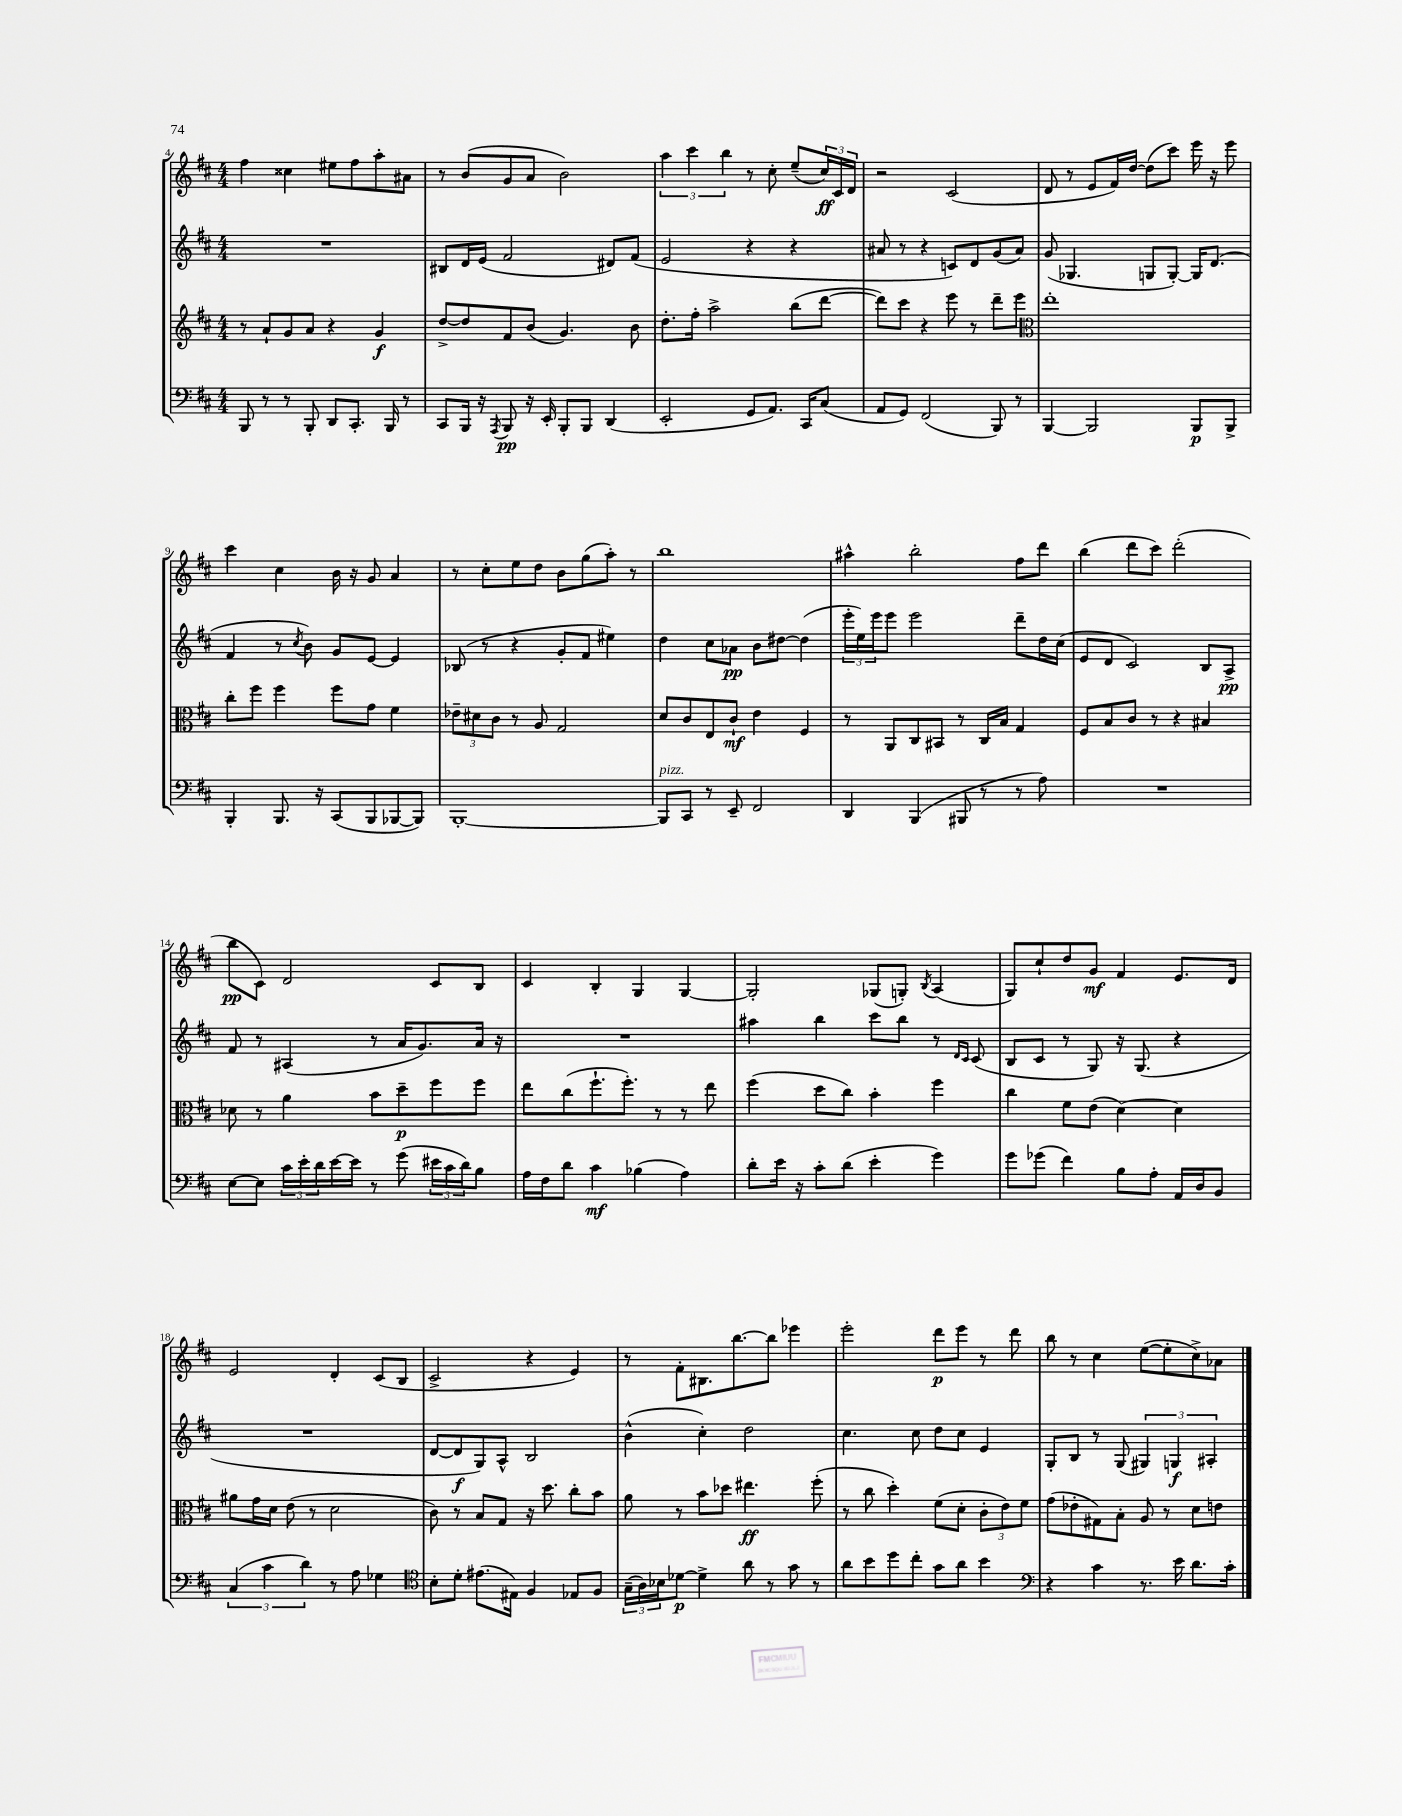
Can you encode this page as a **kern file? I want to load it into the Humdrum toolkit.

**kern	**dynam	**kern	**dynam	**kern	**dynam	**kern	**dynam
*part4	*part4	*part3	*part3	*part2	*part2	*part1	*part1
*staff4	*staff4	*staff3	*staff3	*staff2	*staff2	*staff1	*staff1
*clefF4	*	*clefG2	*	*clefG2	*	*clefG2	*
*k[f#c#]	*	*k[f#c#]	*	*k[f#c#]	*	*k[f#c#]	*
*M4/4	*	*M4/4	*	*M4/4	*	*M4/4	*
=4	=4	=4	=4	=4	=4	=4	=4
8BBB/	.	8r	.	1r	.	4ff#\	.
8r	.	8a`/L	.	.	.	.	.
8r	.	8g/	.	.	.	4cc##X\	.
8BBB'/	.	8a/J	.	.	.	.	.
8DD/L	.	4r	.	.	.	8ee#X\L	.
8.CC#'/J	.	.	.	.	.	8ff#\	.
.	.	4g/	f	.	.	8aa'\	.
16BBB/	.	.	.	.	.	.	.
8r	.	.	.	.	.	8a#X\J	.
=5	=5	=5	=5	=5	=5	=5	=5
8CC#/L	.	[8dd^/L	.	8B#X/L	.	8r	.
16BBB/Jk	.	8dd/]	.	16d/L	.	(8b/L	.
16r	.	.	.	(16e/JJ	.	.	.
8qAAA/	.	.	.	.	.	.	.
8BBB/	pp	8f#/	.	2f#/	.	8g/	.
16r	.	(8b/J	.	.	.	8a/J	.
16EE'/	.	.	.	.	.	.	.
8BBB'/L	.	4.g/)	.	.	.	2b\)	.
8BBB/J	.	.	.	.	.	.	.
(4DD/	.	.	.	8d#X/L)	.	.	.
.	.	8b\	.	(8f#/J	.	.	.
=6	=6	=6	=6	=6	=6	=6	=6
2EE'/	.	8.dd'\L	.	2e/	.	6aa\	.
.	.	.	.	.	.	6ccc#\	.
.	.	16ff#'\Jk	.	.	.	.	.
.	.	2aa^\	.	.	.	.	.
.	.	.	.	.	.	6bb\	.
8GG/L	.	.	.	4r	.	8r	.
8.AA/J)	.	.	.	.	.	8cc#'\	.
.	.	(8bb\L	.	4r	.	(8ee~/L	.
16CC#/KL	.	.	.	.	.	.	.
(8C#/J	.	[8ddd\J	.	.	.	24cc#/L)	ff
.	.	.	.	.	.	24c#/	.
.	.	.	.	.	.	24d/JJ	.
=7	=7	=7	=7	=7	=7	=7	=7
8AA/L	.	8ddd\L])	.	8a#X/	.	2r	.
8GG/J)	.	8ccc#\J	.	8r	.	.	.
(2FF#/	.	4r	.	4r	.	.	.
.	.	8eee\	.	8cn/L)	.	(2c#/	.
.	.	8r	.	8d/	.	.	.
8BBB/)	.	8ddd~\L	.	(8g/	.	.	.
8r	.	8eee\J	.	8a#/J)	.	.	.
=8	=8	=8	=8	=8	=8	=8	=8
*	*	*clefC3	*	*	*	*	*
[4BBB/	.	1ee'	.	(8g/	.	8d/	.
.	.	.	.	4.G-X/	.	8r	.
2BBB/]	.	.	.	.	.	8e/L	.
.	.	.	.	.	.	16f#/L)	.
.	.	.	.	.	.	[16dd/JJ	.
.	.	.	.	8Gn/L	.	(8dd\L]	.
.	.	.	.	[8G'/J)	.	8ccc#\J)	.
8BBB/L	p	.	.	16G/KL]	.	16eee\	.
.	.	.	.	(8.d/J	.	16r	.
8BBB^/J	.	.	.	.	.	8eee\	.
!!LO:LB:g=z
=9	=9	=9	=9	=9	=9	=9	=9
4BBB'/	.	8cc#'\L	.	4f#/	.	4ccc#\	.
.	.	8ff#\J	.	.	.	.	.
8.BBB/	.	4ff#\	.	8r	.	4cc#\	.
.	.	.	.	8qcc#/	.	.	.
.	.	.	.	8b\)	.	.	.
16r	.	.	.	.	.	.	.
(8CC#/L	.	8ff#\L	.	8g/L	.	16b\	.
.	.	.	.	.	.	16r	.
8BBB/	.	8g\J	.	[8e/J	.	8g/	.
[8BBB-X/	.	4f#\	.	4e/]	.	4a/	.
8BBB-/J])	.	.	.	.	.	.	.
=10	=10	=10	=10	=10	=10	=10	=10
[1BBB'	.	12e-X~\L	.	(8B-X/	.	8r	.
.	.	12d#X\	.	.	.	.	.
.	.	.	.	8r	.	8cc#'\L	.
.	.	12c#\J	.	.	.	.	.
.	.	8r	.	4r	.	8ee\	.
.	.	8A/	.	.	.	8dd\J	.
.	.	2G/	.	8g'/L	.	8b\L	.
.	.	.	.	8f#/J	.	(8gg\	.
.	.	.	.	4ee#X\)	.	8aa'\J)	.
.	.	.	.	.	.	8r	.
=11	=11	=11	=11	=11	=11	=11	=11
!LO:TX:a:i:t=pizz.	!	!	!	!	!	!	!
8BBB/L]	.	8d/L	.	4dd\	.	1bb	.
8CC#/J	.	8c#/	.	.	.	.	.
8r	.	8E/	.	8cc#\L	.	.	.
8EE~/	.	8c#`/J	mf	8a-X\J	pp	.	.
2FF#/	.	4e\	.	8b\L	.	.	.
.	.	.	.	[8dd#X\J	.	.	.
.	.	4F#/	.	(4dd#\]	.	.	.
=12	=12	=12	=12	=12	=12	=12	=12
4DD/	.	8r	.	24eee'\LL	.	4aa#X^^\	.
.	.	.	.	24ee\)	.	.	.
.	.	.	.	24eee\J	.	.	.
.	.	8AA/L	.	8eee\J	.	.	.
(4BBB/	.	8C#/	.	2eee\	.	2bb'\	.
.	.	8BB#X/J	.	.	.	.	.
8BBB#X/	.	8r	.	.	.	.	.
8r	.	16C#/LL	.	.	.	.	.
.	.	16B/JJ	.	.	.	.	.
8r	.	4G/	.	8ddd~\L	.	8ff#\L	.
8A\)	.	.	.	16dd\L	.	8ddd\J	.
.	.	.	.	(16cc#\JJ	.	.	.
=13	=13	=13	=13	=13	=13	=13	=13
1r	.	8F#/L	.	8e/L	.	(4bb\	.
.	.	8B/	.	8d/J	.	.	.
.	.	8c#/J	.	2c#/)	.	8ddd\L	.
.	.	8r	.	.	.	8ccc#\J)	.
.	.	4r	.	.	.	(2ddd'\	.
.	.	4B#X/	.	8B/L	.	.	.
.	.	.	.	8A^/J	pp	.	.
!!LO:LB:g=z
=14	=14	=14	=14	=14	=14	=14	=14
[8E\L	.	8d-X\	.	8f#/	.	8bb\L	pp
8E\J]	.	8r	.	8r	.	8c#\J)	.
24c#\LL	.	4a\	.	(4A#X/	.	2d/	.
24e'\	.	.	.	.	.	.	.
24d\	.	.	.	.	.	.	.
[16e\	.	.	.	.	.	.	.
16e\JJ]	.	.	.	.	.	.	.
8r	.	8b\L	.	8r	.	.	.
(8g\	.	8dd~\	p	16a/KL	.	.	.
.	.	.	.	8.g/)	.	.	.
24e#X\LL	.	8ff#\	.	.	.	8c#/L	.
24c#\	.	.	.	.	.	.	.
24d\J)	.	.	.	.	.	.	.
8B\J	.	8ff#\J	.	16a/Jk	.	8B/J	.
.	.	.	.	16r	.	.	.
=15	=15	=15	=15	=15	=15	=15	=15
16A\LL	.	8ee\L	.	1r	.	4c#/	.
16F#\J	.	.	.	.	.	.	.
8d\J	.	(8cc#\	.	.	.	.	.
4c#\	mf	8.ff#`\	.	.	.	4B'/	.
.	.	8.ff#'\J)	.	.	.	.	.
(4B-X\	.	.	.	.	.	4G/	.
.	.	8r	.	.	.	.	.
4A\)	.	8r	.	.	.	[4G/	.
.	.	8ee\	.	.	.	.	.
=16	=16	=16	=16	=16	=16	=16	=16
8d'\L	.	(4ff#\	.	4aa#X\	.	2G'/]	.
16e\Jk	.	.	.	.	.	.	.
16r	.	.	.	.	.	.	.
8c#'\L	.	8dd\L	.	4bb\	.	.	.
(8d\J	.	8cc#\J)	.	.	.	.	.
4e'\	.	4b'\	.	8ccc#\L	.	(8G-X/L	.
.	.	.	.	8bb\J	.	8Gn'/J)	.
.	.	.	.	.	.	8qB/	.
4g\)	.	4ff#\	.	8r	.	(4A/	.
.	.	.	.	16qqd/LL	.	.	.
.	.	.	.	16qqc#/JJ	.	.	.
.	.	.	.	(8c#/	.	.	.
=17	=17	=17	=17	=17	=17	=17	=17
8g\L	.	4cc#\	.	8B/L	.	8G/L)	.
(8g-X\J	.	.	.	8c#/J	.	8cc#`/	.
4f#\)	.	8f#\L	.	8r	.	8dd/	.
.	.	(8e\J	.	8G/)	.	8g/J	mf
8B\L	.	[4d\)	.	16r	.	4f#/	.
.	.	.	.	(8.G/	.	.	.
8A'\J	.	.	.	.	.	.	.
16AA/LL	.	4d\]	.	4r	.	8.e/L	.
16D/J	.	.	.	.	.	.	.
8BB/J	.	.	.	.	.	.	.
.	.	.	.	.	.	16d/Jk	.
!!LO:LB:g=z
=18	=18	=18	=18	=18	=18	=18	=18
(6C#/	.	8a#X\L	.	1r	.	2e/	.
.	.	16g\L	.	.	.	.	.
6c#\	.	.	.	.	.	.	.
.	.	16d\JJ	.	.	.	.	.
.	.	(8e\	.	.	.	.	.
6d\)	.	.	.	.	.	.	.
.	.	8r	.	.	.	.	.
8r	.	2d\	.	.	.	4d'/	.
8A\	.	.	.	.	.	.	.
4G-X\	.	.	.	.	.	(8c#/L	.
.	.	.	.	.	.	8B/J	.
=19	=19	=19	=19	=19	=19	=19	=19
*clefC4	*	*	*	*	*	*	*
8B'\L	.	8c#\)	.	[8d/L	.	2c#^/	.
8d'\J	.	8r	.	8d/]	f	.	.
(8.e#X\L	.	8B/L	.	8G/)	.	.	.
.	.	8G/J	.	8A^^/J	.	.	.
16E#X\Jk)	.	.	.	.	.	.	.
4F#/	.	16r	.	2B/	.	4r	.
.	.	8.dd\	.	.	.	.	.
8E-X/L	.	8cc#'\L	.	.	.	4e/)	.
8F#/J	.	8b\J	.	.	.	.	.
=20	=20	=20	=20	=20	=20	=20	=20
(24G~\LL	.	8a\	.	(4b^^\	.	8r	.
24A\)	.	.	.	.	.	.	.
24B-X\J	.	.	.	.	.	.	.
[8d-X\J	p	8r	.	.	.	8f#'\L	.
4d-^\]	.	8b\L	.	4cc#'\)	.	8.B#X\	.
.	.	8dd-X\J	.	.	.	.	.
.	.	.	.	.	.	[8.bb\	.
8a\	.	4.ee#X\	ff	2dd\	.	.	.
8r	.	.	.	.	.	8bb\J]	.
8g\	.	.	.	.	.	4eee-X\	.
8r	.	(8ff#'\	.	.	.	.	.
=21	=21	=21	=21	=21	=21	=21	=21
8a\L	.	8r	.	4.cc#\	.	2eee'\	.
8b\	.	8cc#\	.	.	.	.	.
8dd\	.	4dd'\)	.	.	.	.	.
8cc#'\J	.	.	.	8cc#\	.	.	.
8g\L	.	(8f#\L	.	8dd\L	.	8ddd\L	p
8a\J	.	8d'\J	.	8cc#\J	.	8eee\J	.
4b\	.	12c#'\L	.	4e/	.	8r	.
.	.	12e\)	.	.	.	.	.
.	.	.	.	.	.	8ddd\	.
.	.	12f#\J	.	.	.	.	.
=22	=22	=22	=22	=22	=22	=22	=22
*clefF4	*	*	*	*	*	*	*
4r	.	(8g\L	.	8G'/L	.	8bb\	.
.	.	8e-X'\	.	8B/J	.	8r	.
4c#\	.	8G#X\)	.	8r	.	4cc#\	.
.	.	8B'\J	.	(8G/	.	.	.
8.r	.	8A/	.	6G#X/)	.	([8ee\L	.
.	.	8r	.	.	.	8ee'\]	.
.	.	.	.	6Gn/	f	.	.
16e\	.	.	.	.	.	.	.
8.d\L	.	8d\L	.	.	.	8cc#^\)	.
.	.	.	.	6A#X'/	.	.	.
.	.	8en\J	.	.	.	8a-X\J	.
16c#'\Jk	.	.	.	.	.	.	.
==	==	==	==	==	==	==	==
*-	*-	*-	*-	*-	*-	*-	*-
